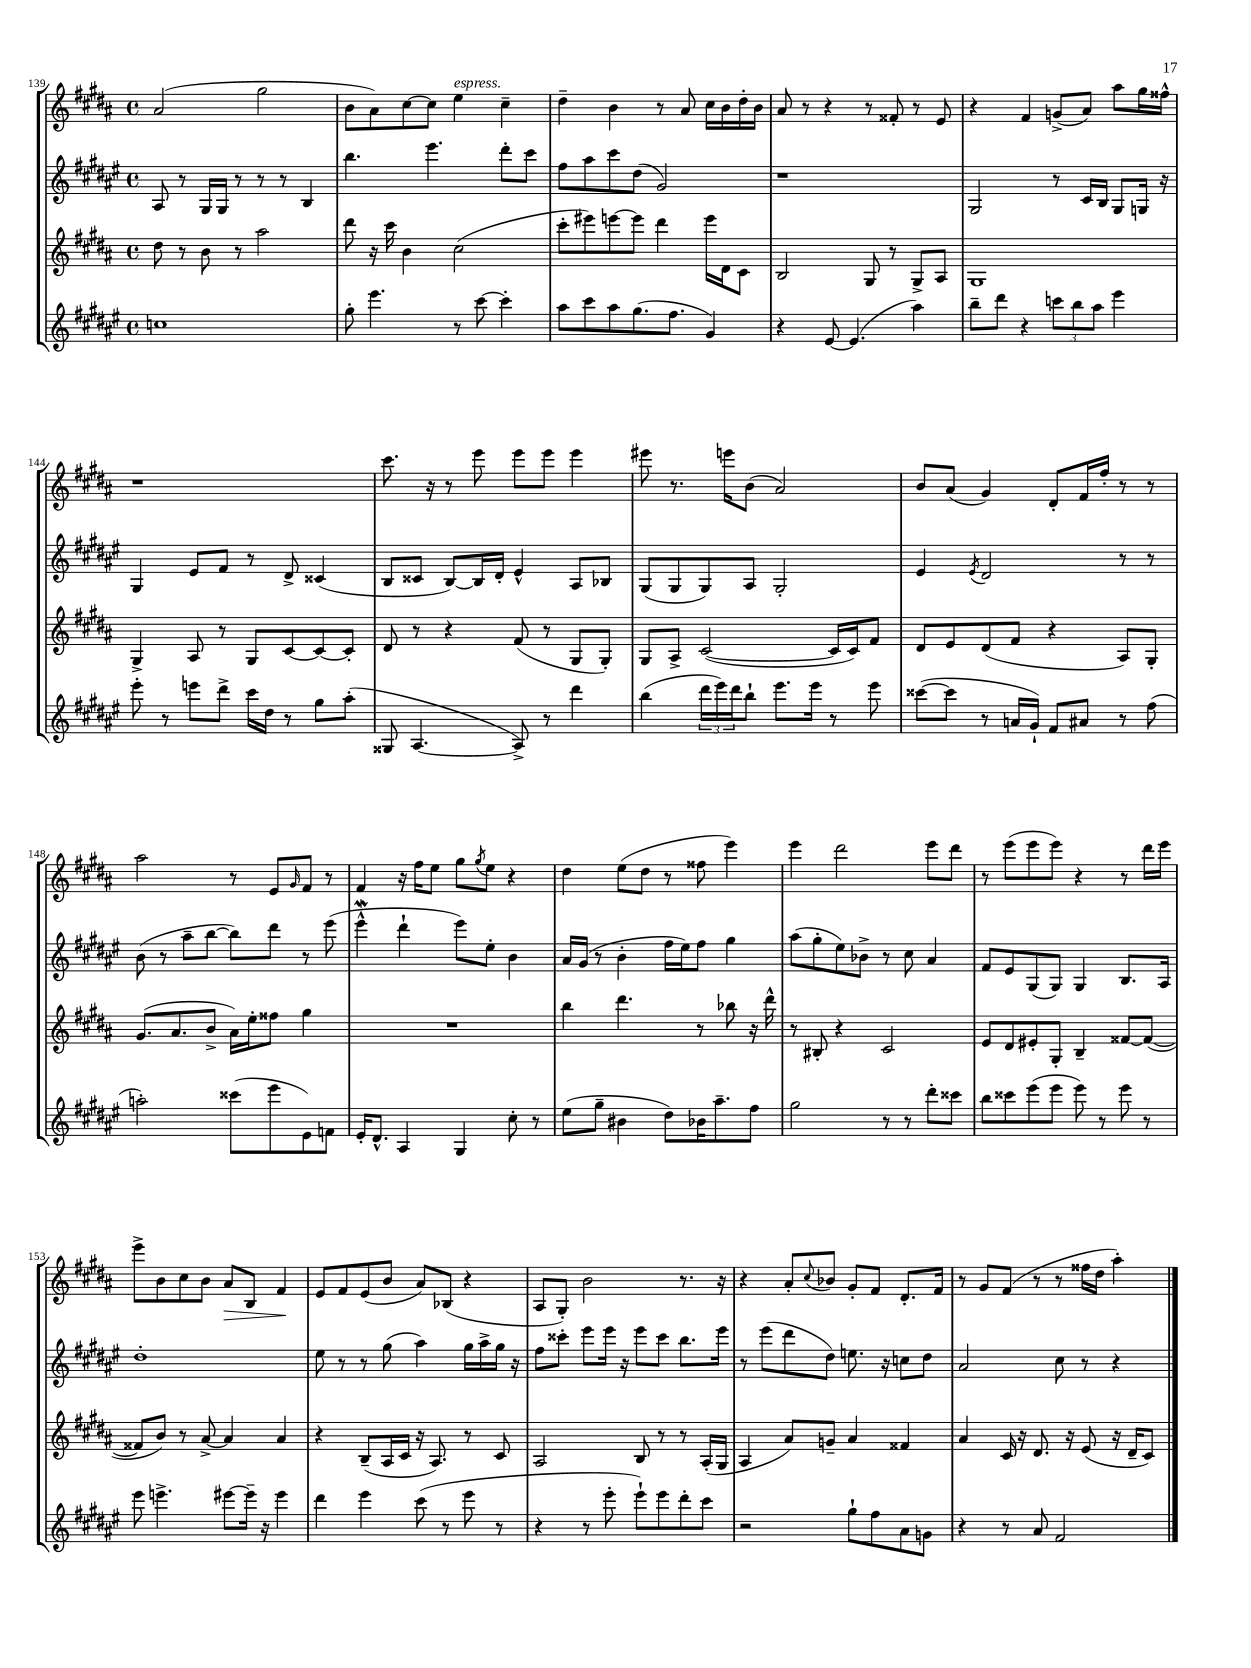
<<
\new StaffGroup <<
\new Staff = "s0" {
    \clef treble \key b \major \defaultTimeSignature \time 4/4
    ais'2( gis''2 |
    b'8 ais'8) cis''8~ cis''8 e''4^\markup { \italic "espress." } cis''4-- |
    dis''4-- b'4 r8 ais'8 cis''16 b'16 dis''16-. b'16 |
    ais'8 r8 r4 r8 fisis'8-. r8 e'8 |
    r4 fis'4 g'8->( ais'8) ais''8 gis''16 fisis''16-^ |
    r1 |
    cis'''8. r16 r8 e'''8 e'''8 e'''8 e'''4 |
    eis'''8 r8. e'''16 b'8( ais'2) |
    b'8 ais'8( gis'4) dis'8-. fis'16 fis''16-. r8 r8 |
    ais''2 r8 e'8 \grace { gis'16 } fis'8 r8 |
    fis'4 r16 fis''16 e''8 gis''8 \acciaccatura { gis''8 } e''8 r4 |
    dis''4 e''8( dis''8 r8 fisis''8 e'''4) |
    e'''4 dis'''2 e'''8 dis'''8 |
    r8 e'''8( e'''8 e'''8) r4 r8 dis'''16 e'''16 |
    e'''8-> b'8 cis''8 b'8 ais'8\> b8 fis'4\! |
    e'8 fis'8 e'8( b'8 ais'8) bes8( r4 |
    ais8 gis8-.) b'2 r8. r16 |
    r4 ais'8-. \appoggiatura { cis''8 } bes'8 gis'8-. fis'8 dis'8.-. fis'16 |
    r8 gis'8 fis'8( r8 r8 fisis''16 dis''16 ais''4-.) \bar "|." |
}
\new Staff = "s1" {
    \clef treble \key fis \major \defaultTimeSignature \time 4/4
    ais8 r8 gis16 gis16 r8 r8 r8 b4 |
    b''4. eis'''4. dis'''8-. cis'''8 |
    fis''8 ais''8 cis'''8 dis''8( gis'2) |
    r1 |
    gis2 r8 cis'16 b16 gis8 g16 r16 |
    gis4 eis'8 fis'8 r8 dis'8-> cisis'4( |
    b8 cisis'8 b8~) b16 dis'16-. eis'4-^ ais8 bes8 |
    gis8( gis8 gis8) ais8 gis2-. |
    eis'4 \acciaccatura { eis'8 } dis'2 r8 r8 |
    b'8( r8 ais''8-- b''8~ b''8) dis'''8 r8 eis'''8( |
    eis'''4-^\mordent dis'''4-! eis'''8) eis''8-. b'4 |
    ais'16 gis'16( r8 b'4-. fis''16 eis''16) fis''8 gis''4 |
    ais''8( gis''8-. eis''8) bes'8-> r8 cis''8 ais'4 |
    fis'8 eis'8 gis8( gis8) gis4 b8. ais16 |
    dis''1-. |
    eis''8 r8 r8 gis''8( ais''4) gis''16 ais''16-> gis''16 r16 |
    fis''8 cisis'''8-. eis'''8 eis'''16 r16 eis'''8 cisis'''8 b''8. eis'''16 |
    r8 eis'''8( dis'''8 dis''8) e''8. r16 c''8 dis''8 |
    ais'2 cis''8 r8 r4 \bar "|." |
}
\new Staff = "s2" {
    \clef treble \key b \major \defaultTimeSignature \time 4/4
    dis''8 r8 b'8 r8 ais''2 |
    dis'''8 r16 cis'''16 b'4 cis''2( |
    cis'''8-. eis'''8) e'''8~ e'''8 dis'''4 e'''16 dis'16 cis'8 |
    b2 gis8 r8 gis8-> ais8 |
    gis1 |
    gis4-> ais8 r8 gis8 cis'8~ cis'8~ cis'8-. |
    dis'8 r8 r4 fis'8( r8 gis8 gis8-.) |
    gis8 ais8-> cis'2~( cis'16 cis'16) fis'8 |
    dis'8 e'8 dis'8( fis'8 r4 ais8) gis8-. |
    gis'8.( ais'8. b'8-> ais'16) e''16-. fisis''8 gis''4 |
    R1 |
    b''4 dis'''4. r8 bes''8 r16 dis'''16-^ |
    r8 bis8-. r4 cis'2 |
    e'8 dis'8 eis'8-. gis8-. b4-- fisis'8~ fisis'8~( |
    fisis'8 b'8) r8 ais'8~-> ais'4 ais'4 |
    r4 b8--( ais16 cis'16 r16 ais8.) r8 cis'8 |
    ais2 b8 r8 r8 ais16-.( gis16 |
    ais4 ais'8) g'8-- ais'4 fisis'4 |
    ais'4 cis'16 r16 dis'8. r16 e'8( r16 dis'16-- cis'8) \bar "|." |
}
\new Staff = "s3" {
    \clef treble \key fis \major \defaultTimeSignature \time 4/4
    c''1 |
    gis''8-. eis'''4. r8 cis'''8~ cis'''4-. |
    ais''8 cis'''8 ais''8 gis''8.( fis''8. gis'4) |
    r4 eis'8~ eis'4.( ais''4) |
    b''8-- dis'''8 r4 \tuplet 3/2 { c'''8 b''8 ais''8 } eis'''4 |
    eis'''8-. r8 e'''8 dis'''8-> cis'''16 dis''16 r8 gis''8 ais''8-.( |
    gisis8 ais4.~ ais8->) r8 dis'''4 |
    b''4( \tuplet 3/2 { dis'''16 eis'''16) dis'''16 } b''8-! eis'''8. eis'''16 r8 eis'''8 |
    cisis'''8~( cisis'''8 r8 a'16 gis'16-!) fis'8 ais'8 r8 fis''8( |
    a''2-.) cisis'''8( eis'''8 eis'8) f'8 |
    eis'16-. dis'8.-^ ais4 gis4 cis''8-. r8 |
    eis''8( gis''8-- bis'4 dis''8) bes'16 ais''8.-- fis''8 |
    gis''2 r8 r8 dis'''8-. cisis'''8 |
    b''8 cisis'''8 eis'''8( eis'''8 eis'''8) r8 eis'''8 r8 |
    eis'''8 e'''4.-> eis'''8~ eis'''16-- r16 eis'''4 |
    dis'''4 eis'''4 cis'''8( r8 eis'''8 r8 |
    r4 r8 eis'''8-. eis'''8-!) eis'''8 dis'''8-. cis'''8 |
    r2 gis''8-! fis''8 ais'8 g'8 |
    r4 r8 ais'8 fis'2 \bar "|." |
}
>>
>>
\layout { \context { \Score currentBarNumber = #139 } }
